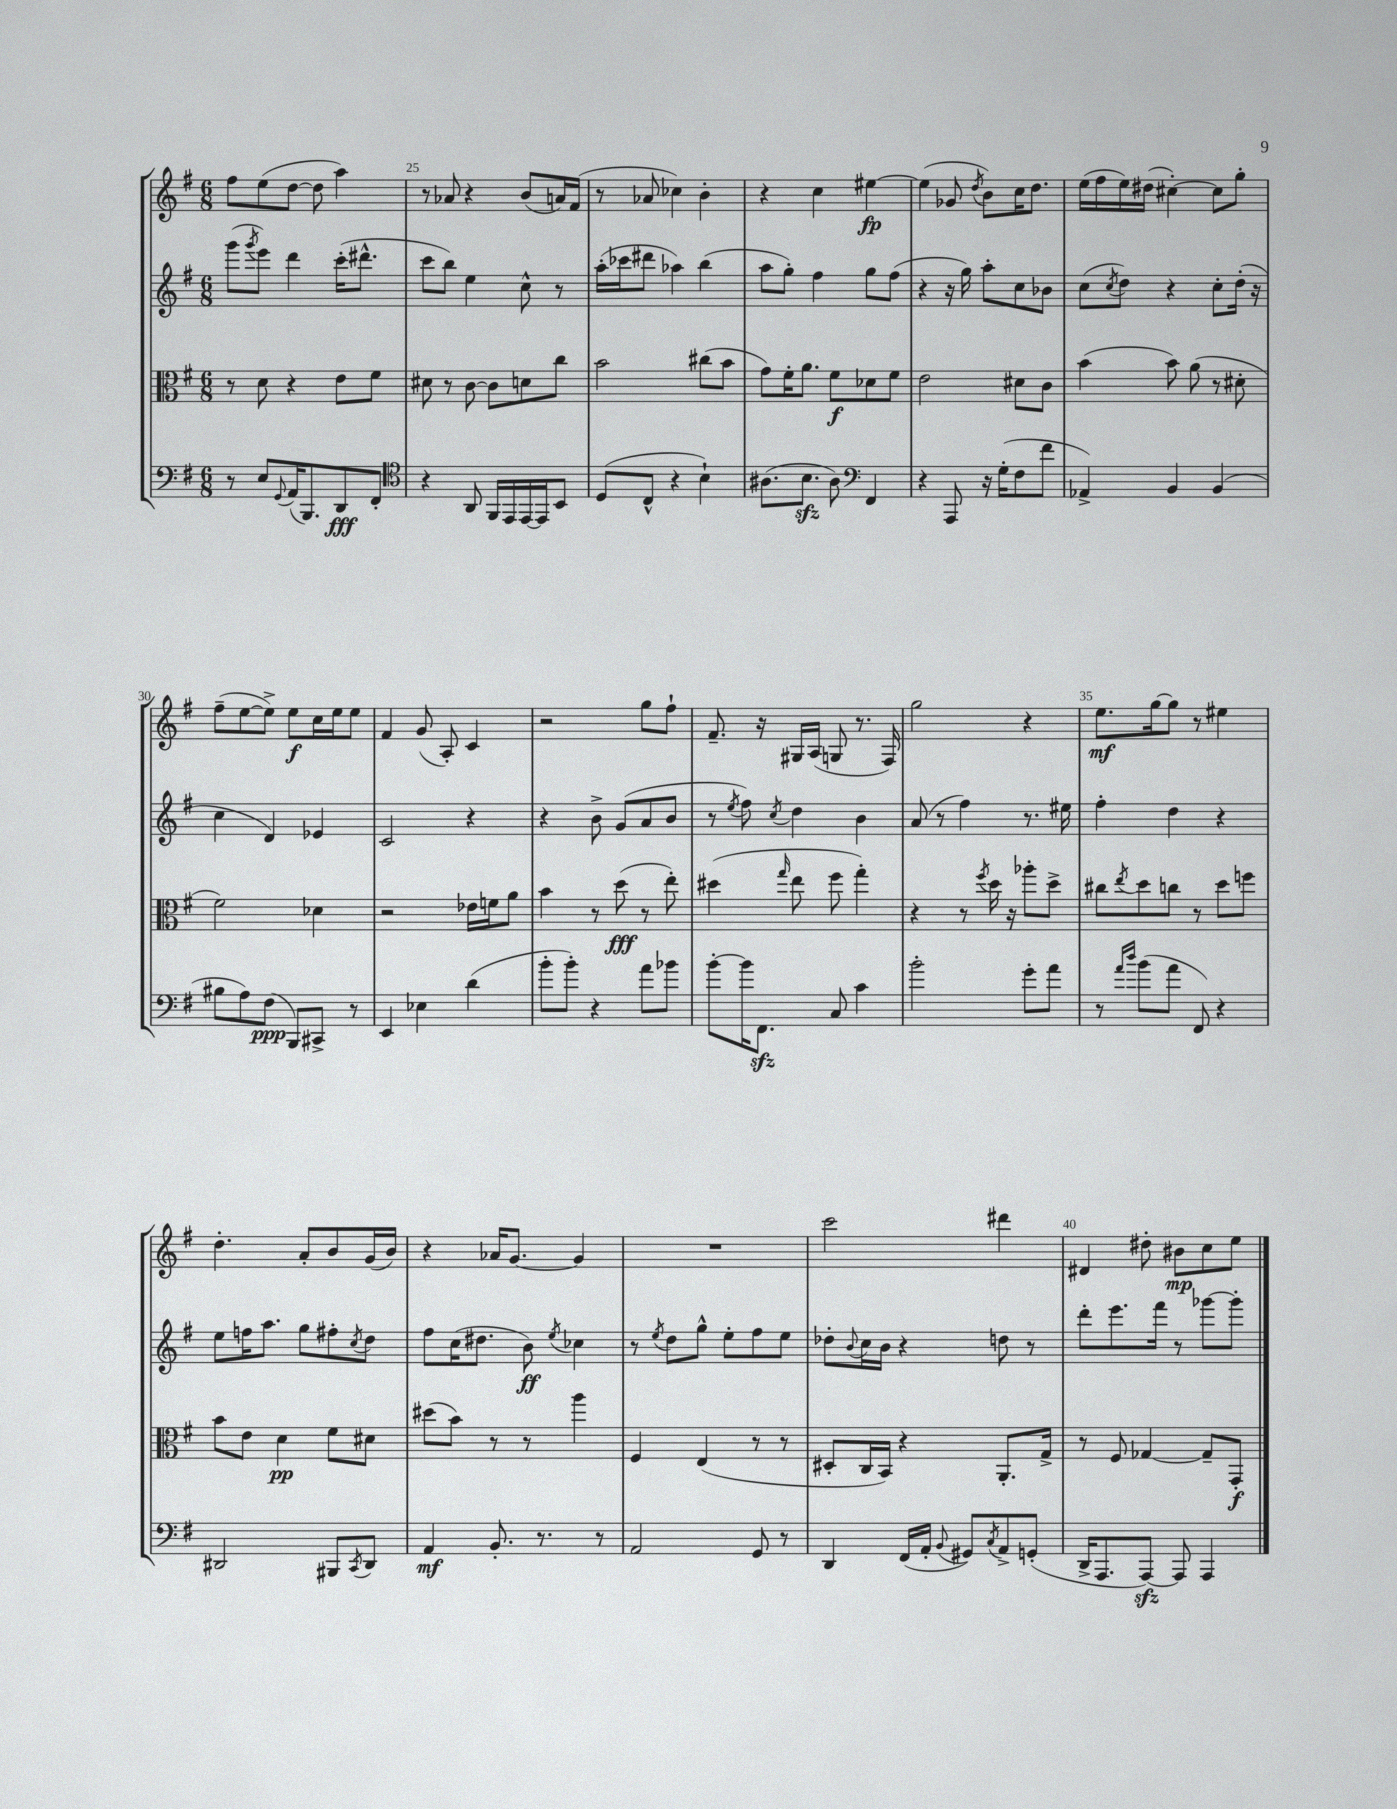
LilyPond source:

<<
\new StaffGroup <<
\new Staff = "s0" {
    \clef treble \key g \major \numericTimeSignature \time 6/8
    fis''8 e''8( d''8~ d''8 a''4) |
    r8 aes'8 r4 b'8( a'16) fis'16( |
    r8 aes'8 ces''4) b'4-. |
    r4 c''4 eis''4~\fp |
    eis''4( ges'8 \acciaccatura { d''8 } b'8) c''16 d''8. |
    e''16( fis''16 e''16) dis''16( cis''4~-.) cis''8 g''8-. |
    fis''8--( e''8~ e''8->) e''8\f c''16 e''16 e''8 |
    fis'4 g'8( a8-.) c'4 |
    r2 g''8 fis''8-! |
    fis'8.-- r16 gis16 a16( g8 r8. fis16) |
    g''2 r4 |
    e''8.\mf g''16~ g''8 r8 eis''4 |
    d''4.-. a'8-. b'8 g'16( b'16) |
    r4 aes'16 g'8.~ g'4 |
    R2. |
    c'''2 dis'''4 |
    dis'4 dis''8-. bis'8\mp c''8 e''8 \bar "|." |
}
\new Staff = "s1" {
    \clef treble \key g \major \numericTimeSignature \time 6/8
    g'''8( \acciaccatura { g'''8 } e'''8) d'''4 c'''16-.( dis'''8.-^ |
    c'''8 b''8) e''4 c''8-^ r8 |
    a''16-.( ces'''16 dis'''8 aes''4) b''4( |
    a''8 g''8-.) fis''4 g''8 fis''8( |
    r4 r16 g''16) a''8-. c''8 bes'8 |
    c''8( \acciaccatura { c''8 } d''8) r4 c''8-. d''16-.( r16 |
    c''4 d'4) ees'4 |
    c'2 r4 |
    r4 b'8-> g'8( a'8 b'8 |
    r8 \acciaccatura { e''8 } fis''8) \acciaccatura { c''8 } d''4 b'4 |
    a'8( r8 fis''4) r8. eis''16 |
    fis''4-. d''4 r4 |
    e''8 f''16 a''8. g''8 fis''8-. \acciaccatura { c''8 } d''8 |
    fis''8 c''16( dis''8. b'8\ff) \acciaccatura { e''8 } ces''4 |
    r8 \acciaccatura { e''8 } d''8 g''8-^ e''8-. fis''8 e''8 |
    des''8-. \appoggiatura { b'8 } c''16 b'16 r4 d''8 r8 |
    d'''8-. e'''8. fis'''16 r8 ges'''8~ ges'''8-. \bar "|." |
}
\new Staff = "s2" {
    \clef alto \key g \major \numericTimeSignature \time 6/8
    r8 d'8 r4 e'8 fis'8 |
    dis'8 r8 c'8~ c'8 d'8 c''8 |
    b'2 cis''8( b'8 |
    g'8) fis'16-. a'8. fis'8\f des'8 fis'8 |
    e'2 dis'8 c'8 |
    b'4( b'8) a'8( r8 dis'8-. |
    fis'2) des'4 |
    r2 ees'16 f'16 a'8 |
    b'4 r8 d''8\fff( r8 e''8-.) |
    dis''4( \grace { g''16 } e''8 fis''8 g''4-.) |
    r4 r8 \acciaccatura { fis''8 } d''16 r16 aes''8-. d''8-> |
    cis''8 \acciaccatura { e''8 } d''8 c''8 r8 d''8 f''8 |
    b'8 e'8 d'4\pp fis'8 dis'8 |
    dis''8( b'8) r8 r8 a''4 |
    fis4 e4( r8 r8 |
    dis8-. c16 b,16) r4 a,8.-. g16-> |
    r8 fis8 ges4~ ges8-- g,8-.\f \bar "|." |
}
\new Staff = "s3" {
    \clef bass \key g \major \numericTimeSignature \time 6/8
    r8 e8 \appoggiatura { g,8 } a,16( b,,8.) d,8\fff fis,8-. |
    \clef tenor r4 a,8 fis,16 e,16 e,16~ e,16 b,8 |
    d8( c8-^ r4 b4-!) |
    ais8.( b8.\sfz ais8) \clef bass fis,4 |
    r4 a,,8 r16 g16-.( fis8 fis'8 |
    aes,4->) b,4 b,4( |
    bis8 a8) fis8\ppp( b,,8) cis,8-> r8 |
    e,4 ees4 d'4( |
    b'8-. b'8-.) r4 a'8 bes'8 |
    b'8~-. b'16 fis,8.\sfz c8 c'4 |
    b'2-. g'8-. a'8 |
    r8 \grace { a'16 d''16 } b'8( a'8 fis,8) r4 |
    dis,2 bis,,8 \acciaccatura { c,8 } dis,8 |
    a,4\mf b,8.-. r8. r8 |
    a,2 g,8 r8 |
    d,4 fis,16( a,16-. \appoggiatura { b,8 } gis,8) \acciaccatura { c8 } a,8-> g,8-.( |
    d,16-> a,,8. a,,8~\sfz) a,,8 a,,4 \bar "|." |
}
>>
>>
\layout { \context { \Score currentBarNumber = #24 \override BarNumber.break-visibility = ##(#f #t #t) barNumberVisibility = #(every-nth-bar-number-visible 5) } }
